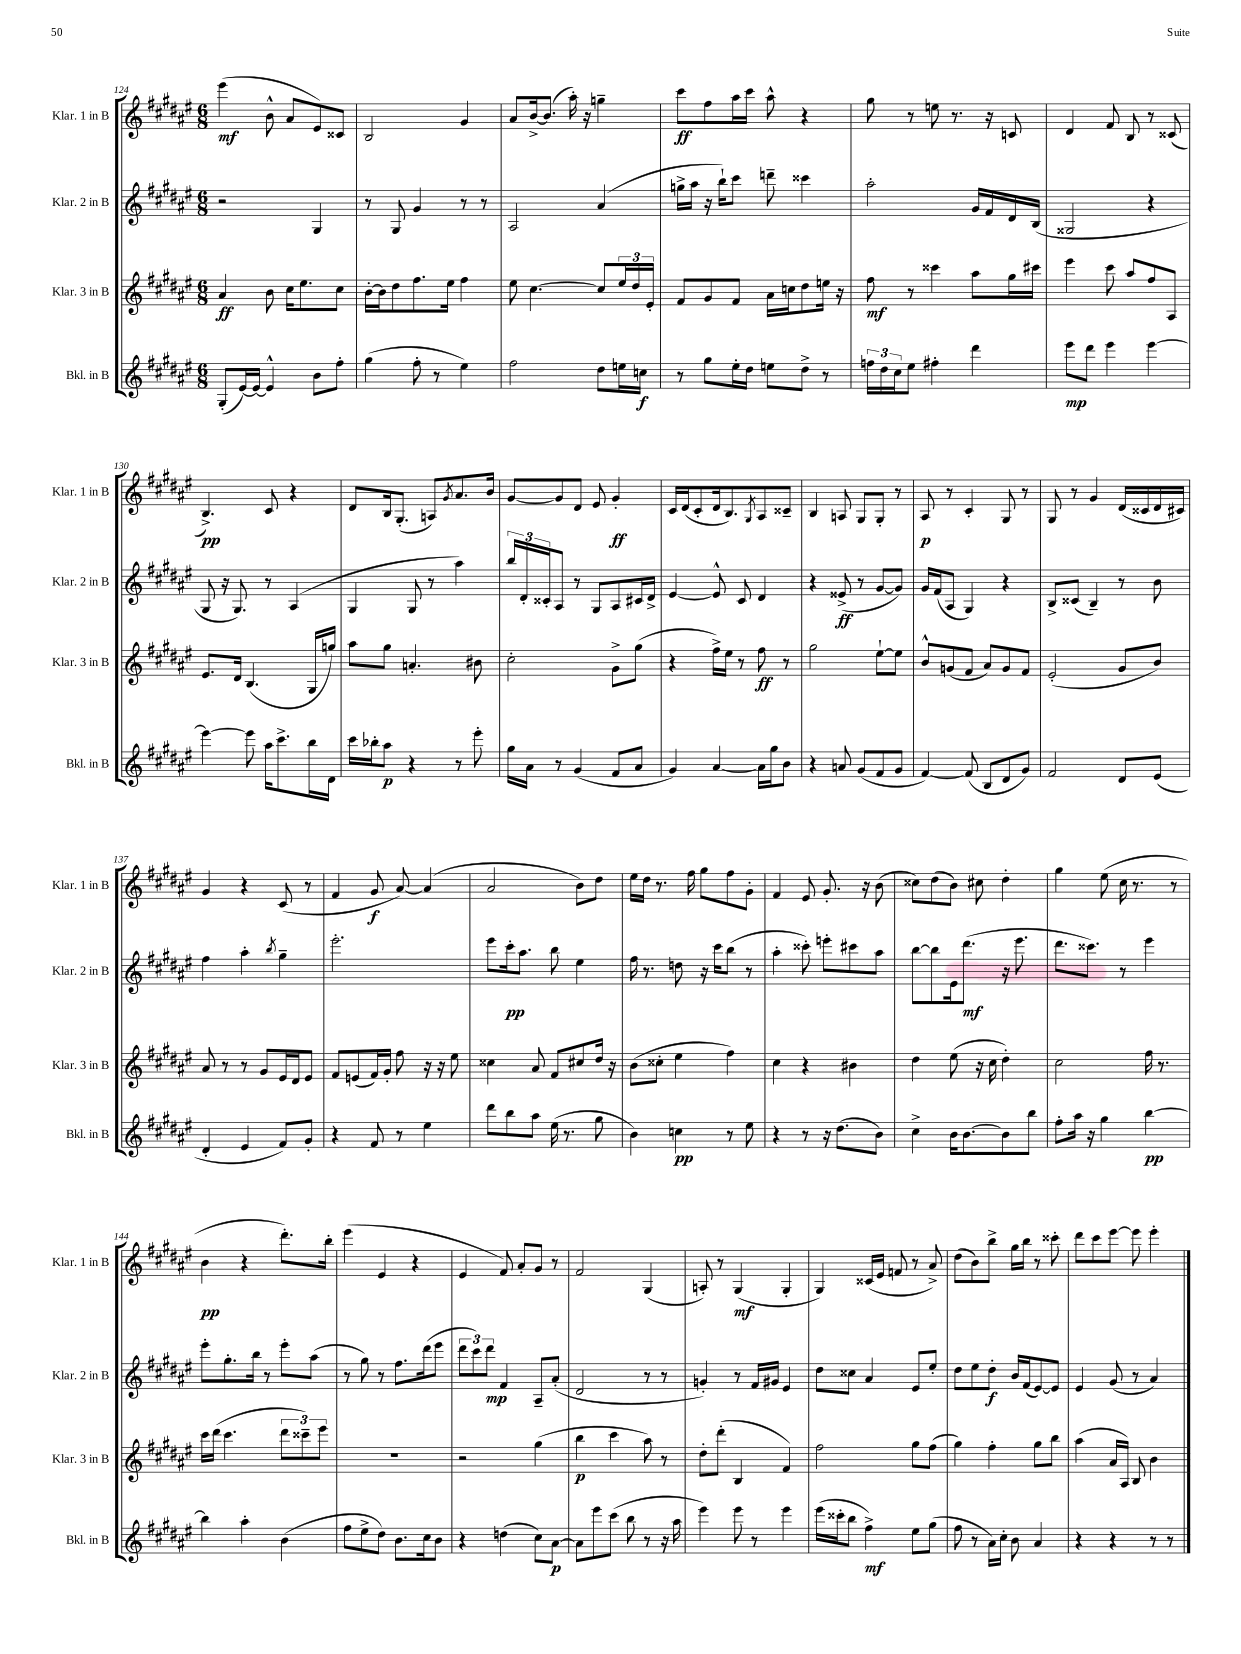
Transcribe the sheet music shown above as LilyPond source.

<<
\new StaffGroup <<
\new Staff = "s0" \with { instrumentName = "Klar. 1 in B" shortInstrumentName = "Klar. 1 in B" } {
    \clef treble \key fis \major \numericTimeSignature \time 6/8
    eis'''4\mf( b'8-^ ais'8 eis'8) cisis'8 |
    b2 gis'4 |
    ais'8 b'16~-> b'8.( ais''16-.) r16 g''4-- |
    cis'''8\ff fis''8 ais''16 cis'''16 ais''8-^ r4 |
    gis''8 r8 e''8 r8. r16 c'8 |
    dis'4 fis'8 b8 r8 cisis'8( |
    b4.->\pp) cis'8 r4 |
    dis'8 b16 gis8.-.( a8) \acciaccatura { gis'8 } ais'8. b'16 |
    gis'8~ gis'8 dis'8 eis'8 gis'4-.\ff |
    cis'16 dis'16( cis'8-. dis'16 b8.) \acciaccatura { gis8 } ais8 cisis'8-- |
    b4 a8 gis8 gis8-. r8 |
    ais8\p r8 cis'4-. gis8 r8 |
    gis8 r8 gis'4 dis'16( cisis'16 dis'16 cis'16) |
    gis'4 r4 cis'8( r8 |
    fis'4 gis'8\f ais'8~) ais'4( |
    ais'2 b'8) dis''8 |
    eis''16 dis''16 r8. fis''16 gis''8 fis''8 gis'8-. |
    fis'4 eis'8 gis'8.-. r16 b'8( |
    cisis''8) dis''8( b'8) cis''8 dis''4-. |
    gis''4 eis''8( cis''16 r8. r8 |
    b'4\pp r4 dis'''8.-.) b''16-. |
    eis'''4( eis'4 r4 |
    eis'4 fis'8) ais'8-. gis'8 r8 |
    fis'2 gis4( |
    a8-.) r8 gis4\mf( gis4-. |
    gis4) cisis'16( eis'16 f'8 r8 ais'8->) |
    dis''8( b'8) b''8-> gis''16 b''16 r8 cisis'''8-. |
    dis'''8 cis'''8 eis'''8~ eis'''8 eis'''4-. \bar "|." |
}
\new Staff = "s1" \with { instrumentName = "Klar. 2 in B" shortInstrumentName = "Klar. 2 in B" } {
    \clef treble \key fis \major \numericTimeSignature \time 6/8
    r2 gis4 |
    r8 gis8 gis'4 r8 r8 |
    ais2 ais'4( |
    g''16-> ais''16 r16 b''16-!) cis'''8 d'''8-- cisis'''4 |
    ais''2-. gis'16 fis'16 dis'16 b16( |
    gisis2 r4 |
    gis8 r16 gis8.) r8 ais4( |
    gis4 gis8 r8 ais''4) |
    \tuplet 3/2 { b''16 dis'16-. cisis'16-. } ais8 r8 gis8 ais8 cis'16 dis'16-> |
    eis'4~ eis'8-^ cis'8 dis'4 |
    r4 eisis'8->\ff( r8 gis'8~ gis'8) |
    gis'16 fis'16( ais8 gis4) r4 |
    b8-> cisis'8( b4--) r8 b'8 |
    fis''4 ais''4-. \acciaccatura { b''8 } gis''4-- |
    eis'''2.-. |
    eis'''8 cis'''16-.\pp ais''8. b''8 eis''4 |
    fis''16 r8. d''8 r16 cis'''16 b''8( r8 |
    ais''4-. cisis'''8-.) e'''8-. cis'''8 ais''8 |
    b''8~ b''8 eis'16 dis'''8.\mf( r16 eis'''8. |
    dis'''8. cisis'''8.) r8 eis'''4 |
    eis'''8-. gis''8.-. b''16 r8 eis'''8-. ais''8( |
    r8 gis''8) r8 fis''8. dis'''16( eis'''8 |
    \tuplet 3/2 { dis'''8 cis'''8) dis'''8\mp } fis'4 ais8-- ais'8-.( |
    dis'2 r8 r8 |
    g'4-.) r8 fis'16 gis'16 eis'4 |
    dis''8 cisis''8 ais'4 eis'8 eis''8-. |
    dis''8 eis''8 dis''8-.\f b'16 fis'16( eis'8~) eis'8 |
    eis'4 gis'8( r8 ais'4) \bar "|." |
}
\new Staff = "s2" \with { instrumentName = "Klar. 3 in B" shortInstrumentName = "Klar. 3 in B" } {
    \clef treble \key fis \major \numericTimeSignature \time 6/8
    ais'4\ff b'8 cis''16 eis''8. cis''8 |
    b'16~-. b'16 dis''8 fis''8. eis''16 fis''4 |
    eis''8 cis''4.~ cis''8 \tuplet 3/2 { eis''16 dis''16 eis'16-. } |
    fis'8 gis'8 fis'8 ais'16 c''16 dis''8 e''16 r16 |
    fis''8\mf r8 cisis'''4 ais''8 gis''16 cis'''16 |
    eis'''4 cis'''8 ais''8 fis''8 ais8 |
    eis'8. dis'16 b4.( gis16 g''16) |
    ais''8 gis''8 a'4.-. bis'8 |
    cis''2-. gis'8-> gis''8( |
    r4 fis''16->) eis''16 r8 fis''8\ff r8 |
    gis''2 eis''8~-! eis''8 |
    b'8-^ g'8( fis'8 ais'8) g'8 fis'8 |
    eis'2-.( gis'8 b'8) |
    ais'8 r8 r8 gis'8 eis'16 dis'16 eis'8 |
    fis'8 e'8( fis'16) gis'16-. fis''8 r16 r16 eis''8 |
    cisis''4 ais'8 fis'8 cis''8 dis''16 r16 |
    b'8( cisis''8-. eis''4 fis''4) |
    cis''4 r4 bis'4 |
    dis''4 eis''8( r16 cis''16 dis''4-.) |
    cis''2 fis''16 r8. |
    cis'''16 dis'''16( cis'''4. \tuplet 3/2 { dis'''8 cisis'''8--) eis'''8 } |
    R2. |
    r2 gis''4( |
    b''4\p cis'''4 ais''8) r8 |
    dis''8-. dis'''8-.( b4 fis'4) |
    fis''2 gis''8 fis''8( |
    gis''4) fis''4-. gis''8 b''8 |
    ais''4( ais'16 ais16) b8 b'4 \bar "|." |
}
\new Staff = "s3" \with { instrumentName = "Bkl. in B" shortInstrumentName = "Bkl. in B" } {
    \clef treble \key fis \major \numericTimeSignature \time 6/8
    gis8-.( eis'16~) eis'16~ eis'4-^ b'8 fis''8-. |
    gis''4( fis''8-. r8 eis''4) |
    fis''2 dis''8 e''16 c''16\f |
    r8 gis''8 eis''16-. dis''16 e''8 dis''8-> r8 |
    \tuplet 3/2 { f''16 dis''16 cis''16 } eis''8 fis''4-. dis'''4 |
    eis'''8\mp dis'''8 eis'''4 eis'''4~ |
    eis'''4~ eis'''8 ais''16 cis'''8.-> b''16 dis'16 |
    cis'''16 bes''16-. ais''8\p r4 r8 eis'''8-. |
    gis''16 ais'16 r8 gis'4( fis'8 ais'8 |
    gis'4) ais'4~ ais'16 gis''16 b'8 |
    r4 a'8 gis'8( fis'8 gis'8 |
    fis'4~) fis'8( b8 dis'8 gis'8) |
    fis'2 dis'8 eis'8( |
    dis'4-. eis'4 fis'8) gis'8-. |
    r4 fis'8 r8 eis''4 |
    dis'''8 b''8 ais''8 eis''16( r8. gis''8 |
    b'4) c''4\pp r8 eis''8 |
    r4 r8 r16 dis''8.( b'8) |
    cis''4-> b'16 b'8.~ b'8 b''8 |
    fis''8-. ais''16 r16 gis''4 b''4~\pp |
    b''4 ais''4-. b'4( |
    fis''8 eis''8-> dis''8) b'8. cis''16 b'8 |
    r4 d''4( cis''8) ais'8~\p |
    ais'8 eis'''8 cis'''8( b''8 r8 r16 ais''16 |
    eis'''4) eis'''8 r8 eis'''4 |
    eis'''16( cisis'''16-. b''8 fis''4->\mf) eis''8 gis''8( |
    fis''8 r8 ais'16) cis''16-. b'8 ais'4 |
    r4 r4 r8 r8 \bar "|." |
}
>>
>>
\layout { \context { \Score currentBarNumber = #124 } }
